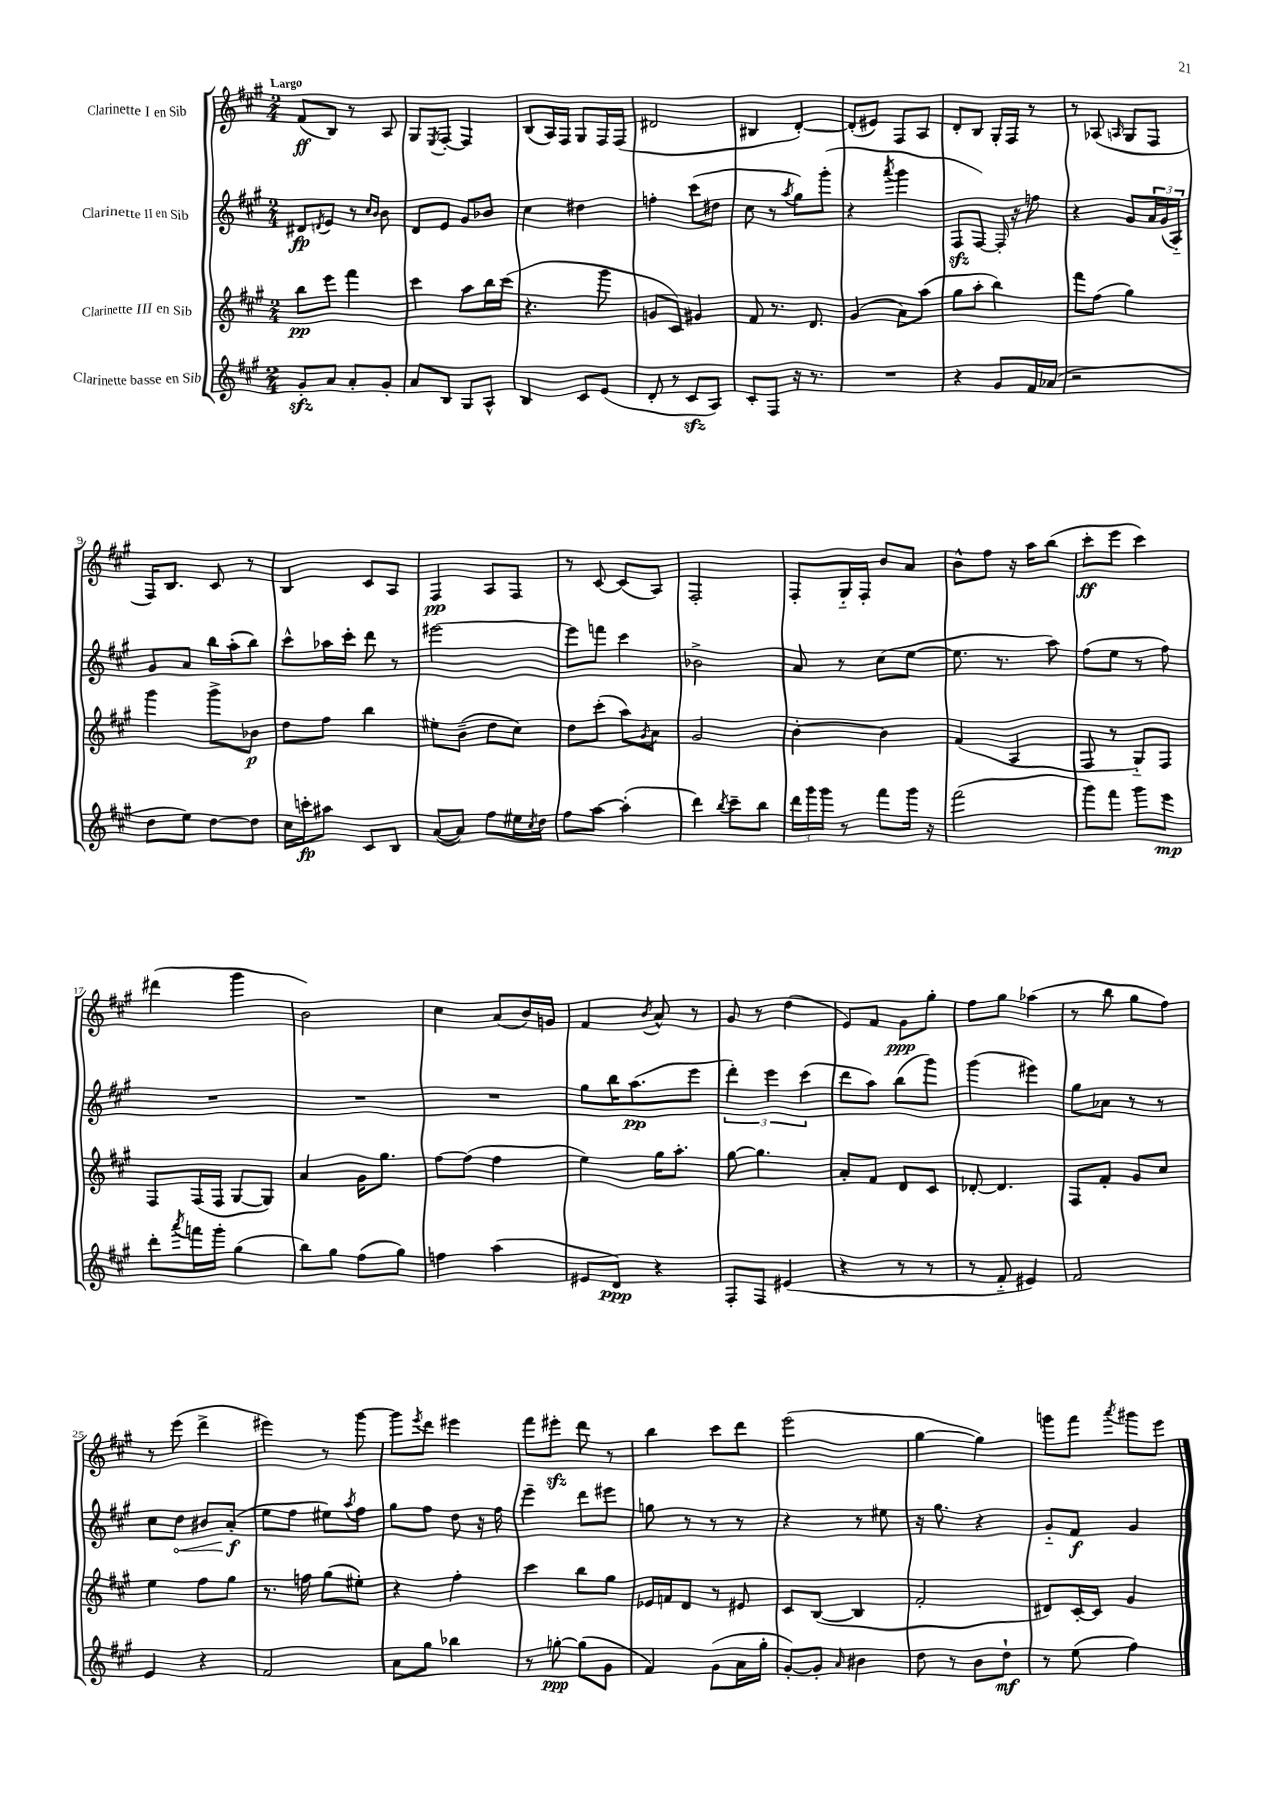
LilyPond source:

<<
\new StaffGroup <<
\new Staff = "s0" \with { instrumentName = "Clarinette I en Sib" } {
    \clef treble \key a \major \numericTimeSignature \time 2/4 \tempo "Largo"
    fis'8\ff( b8) r8 a8 |
    gis8 \acciaccatura { e8 } fis8~-. fis4 |
    b8( a16) fis16 gis8 fis16 fis16( |
    dis'2 |
    bis4 d'4~-.) |
    d'8-.( eis'8) fis8 a8 |
    d'8-. b8 gis16-. fis16 r8 |
    r8 aes8( \grace { a16 } gis8 fis8 |
    fis16) b8. cis'8 r8 |
    b4 cis'8 a8 |
    fis4\pp a8 fis8 |
    r8 cis'8~ cis'8( a8) |
    fis2-. |
    fis8-. gis16-_ fis16-. b'8 a'8 |
    b'8-^ fis''8 r16 a''16 b''8( |
    cis'''8-.\ff e'''8 cis'''4) |
    dis'''4( gis'''4 |
    b'2) |
    cis''4 a'8( b'16) g'16 |
    fis'4 \acciaccatura { b'8 } a'8-^ r8 |
    gis'8 r8 d''4( |
    e'8) fis'8 gis'8\ppp gis''8-. |
    fis''8 gis''8 aes''4( |
    r8 b''8 gis''8 fis''8) |
    r8 e'''8( d'''4-> |
    eis'''4) r8 gis'''8~ |
    gis'''8 \acciaccatura { e'''8 } d'''8 eis'''4 |
    fis'''8 eis'''8-.\sfz d'''8 r8 |
    b''4 cis'''8 d'''8 |
    e'''2( |
    gis''4~ gis''4) |
    g'''8 fis'''8 \acciaccatura { a'''8 } gis'''8 e'''8 \bar "|." |
}
\new Staff = "s1" \with { instrumentName = "Clarinette II en Sib" } {
    \clef treble \key a \major \numericTimeSignature \time 2/4
    dis'8\fp \acciaccatura { d'8 } e'8 r8 \grace { cis''16 b'16 } b'8 |
    d'8 e'8 gis'8 bes'8 |
    cis''4 dis''4 |
    f''4-. cis'''8( dis''8 |
    cis''8 r8 \acciaccatura { a''8 } gis''8) gis'''8-.( |
    r4 \acciaccatura { a'''8 } gis'''4 |
    fis8\sfz fis8~) fis16-. r16 f''8 |
    r4 gis'8 \tuplet 3/2 { a'16 gis'16( a16-_) } |
    gis'8 a'8 b''16 a''16-.( b''8) |
    cis'''8-^ aes''16 cis'''16-. d'''8 r8 |
    eis'''2~ |
    eis'''8 f'''8 cis'''4 |
    bes'2-> |
    a'8 r8 cis''8( e''8~ |
    e''8. r8. a''8) |
    fis''8( e''8 r8 fis''8) |
    R2 |
    R2 |
    R2 |
    gis''8 b''16 a''8.\pp( e'''8 |
    \tuplet 3/2 { d'''4-.) e'''4 cis'''4( } |
    d'''8 a''8) b''8( gis'''8) |
    gis'''4( eis'''4) |
    gis''8 aes'8 r8 r8 |
    cis''8 \once \override Hairpin.circled-tip = ##t d''8\< bis'8 a'8-.\f\!( |
    e''8 fis''8 eis''8) \acciaccatura { a''8 } fis''8 |
    gis''8 fis''8 d''8 r16 fis''16 |
    e'''4-- d'''8 eis'''8 |
    g''8 r8 r8 r8 |
    r4 r8 eis''8 |
    r16 gis''8. r4 |
    gis'8-_ fis'8\f gis'4 \bar "|." |
}
\new Staff = "s2" \with { instrumentName = "Clarinette III en Sib" } {
    \clef treble \key a \major \numericTimeSignature \time 2/4
    b''8\pp e'''8 fis'''4 |
    cis'''4 a''8 b''16 cis'''16( |
    r4. gis'''8 |
    g'8 cis'8) gis'4 |
    fis'8 r8. d'8. |
    gis'4( a'8) a''8( |
    gis''8 a''8-. b''4) |
    fis'''8 fis''8( gis''4) |
    gis'''4 gis'''8-> bes'8\p |
    d''8 fis''8 b''4 |
    eis''8-. b'8--( d''8 cis''8) |
    d''8 cis'''8-.( a''8) \acciaccatura { gis'8 } a'8 |
    gis'2 |
    b'4~-. b'4 |
    fis'4( a4 |
    fis8 r8 gis8-_) fis8 |
    fis8 fis16( fis16 gis8~ gis8) |
    a'4 gis'16 gis''8. |
    fis''8~ fis''8( fis''4 |
    e''4) gis''16 a''8.-. |
    gis''8~ gis''4. |
    a'8-. fis'8 d'8 cis'8 |
    des'8~-. des'4. |
    fis8 fis'8-. gis'8 cis''8 |
    e''4 fis''8 gis''8 |
    r8. f''16 gis''8( eis''8-.) |
    r4 fis''4-. |
    cis'''4 b''8 gis''8 |
    ees'16 f'16 d'8 r8 eis'8 |
    cis'8 b8~( b4 |
    fis'2-. |
    dis'8) cis'16~-. cis'16 gis'4 \bar "|." |
}
\new Staff = "s3" \with { instrumentName = "Clarinette basse en Sib" } {
    \clef treble \key a \major \numericTimeSignature \time 2/4
    gis'8-.\sfz a'8 a'8-. gis'8-. |
    a'8 b8 gis8 a8-^ |
    b4 cis'8 e'8( |
    d'8-. r8 cis'8\sfz a8) |
    cis'8-. fis8 r16 r8. |
    R2 |
    r4 gis'8 fis'16 aes'16( |
    r2 |
    d''8 e''8) d''8~ d''8 |
    cis''16 c'''16-.\fp ais''8 cis'8 b8 |
    a'8~( a'8) fis''8 eis''16 \acciaccatura { cis''8 } d''16 |
    fis''8 a''8~ a''4-.( |
    d'''4) \acciaccatura { b''8 } cis'''8-- b''8 |
    \tuplet 3/2 { d'''16 gis'''16 gis'''16 } r8 fis'''8 gis'''16 r16 |
    fis'''2( |
    gis'''8) fis'''8 gis'''8 e'''8\mp |
    d'''8-. \acciaccatura { a'''8 } f'''16 gis'''16-. gis''4( |
    b''8) gis''8 fis''8( gis''8) |
    f''4 a''4( |
    eis'8 d'8\ppp) r4 |
    fis8-. fis8 eis'4( |
    r4 r8 r8 |
    r8 fis'8-_ eis'4) |
    fis'2 |
    e'4 r4 |
    fis'2 |
    a'8 gis''8 bes''4 |
    r8 g''8~-.\ppp g''8( gis'8 |
    fis'4) gis'8( a'16 gis''16-. |
    gis'8~-.) gis'8-. \grace { a'16 } bis'4 |
    d''8 r8 b'8 d''8-!\mf |
    r8 e''8( fis''4) \bar "|." |
}
>>
>>
